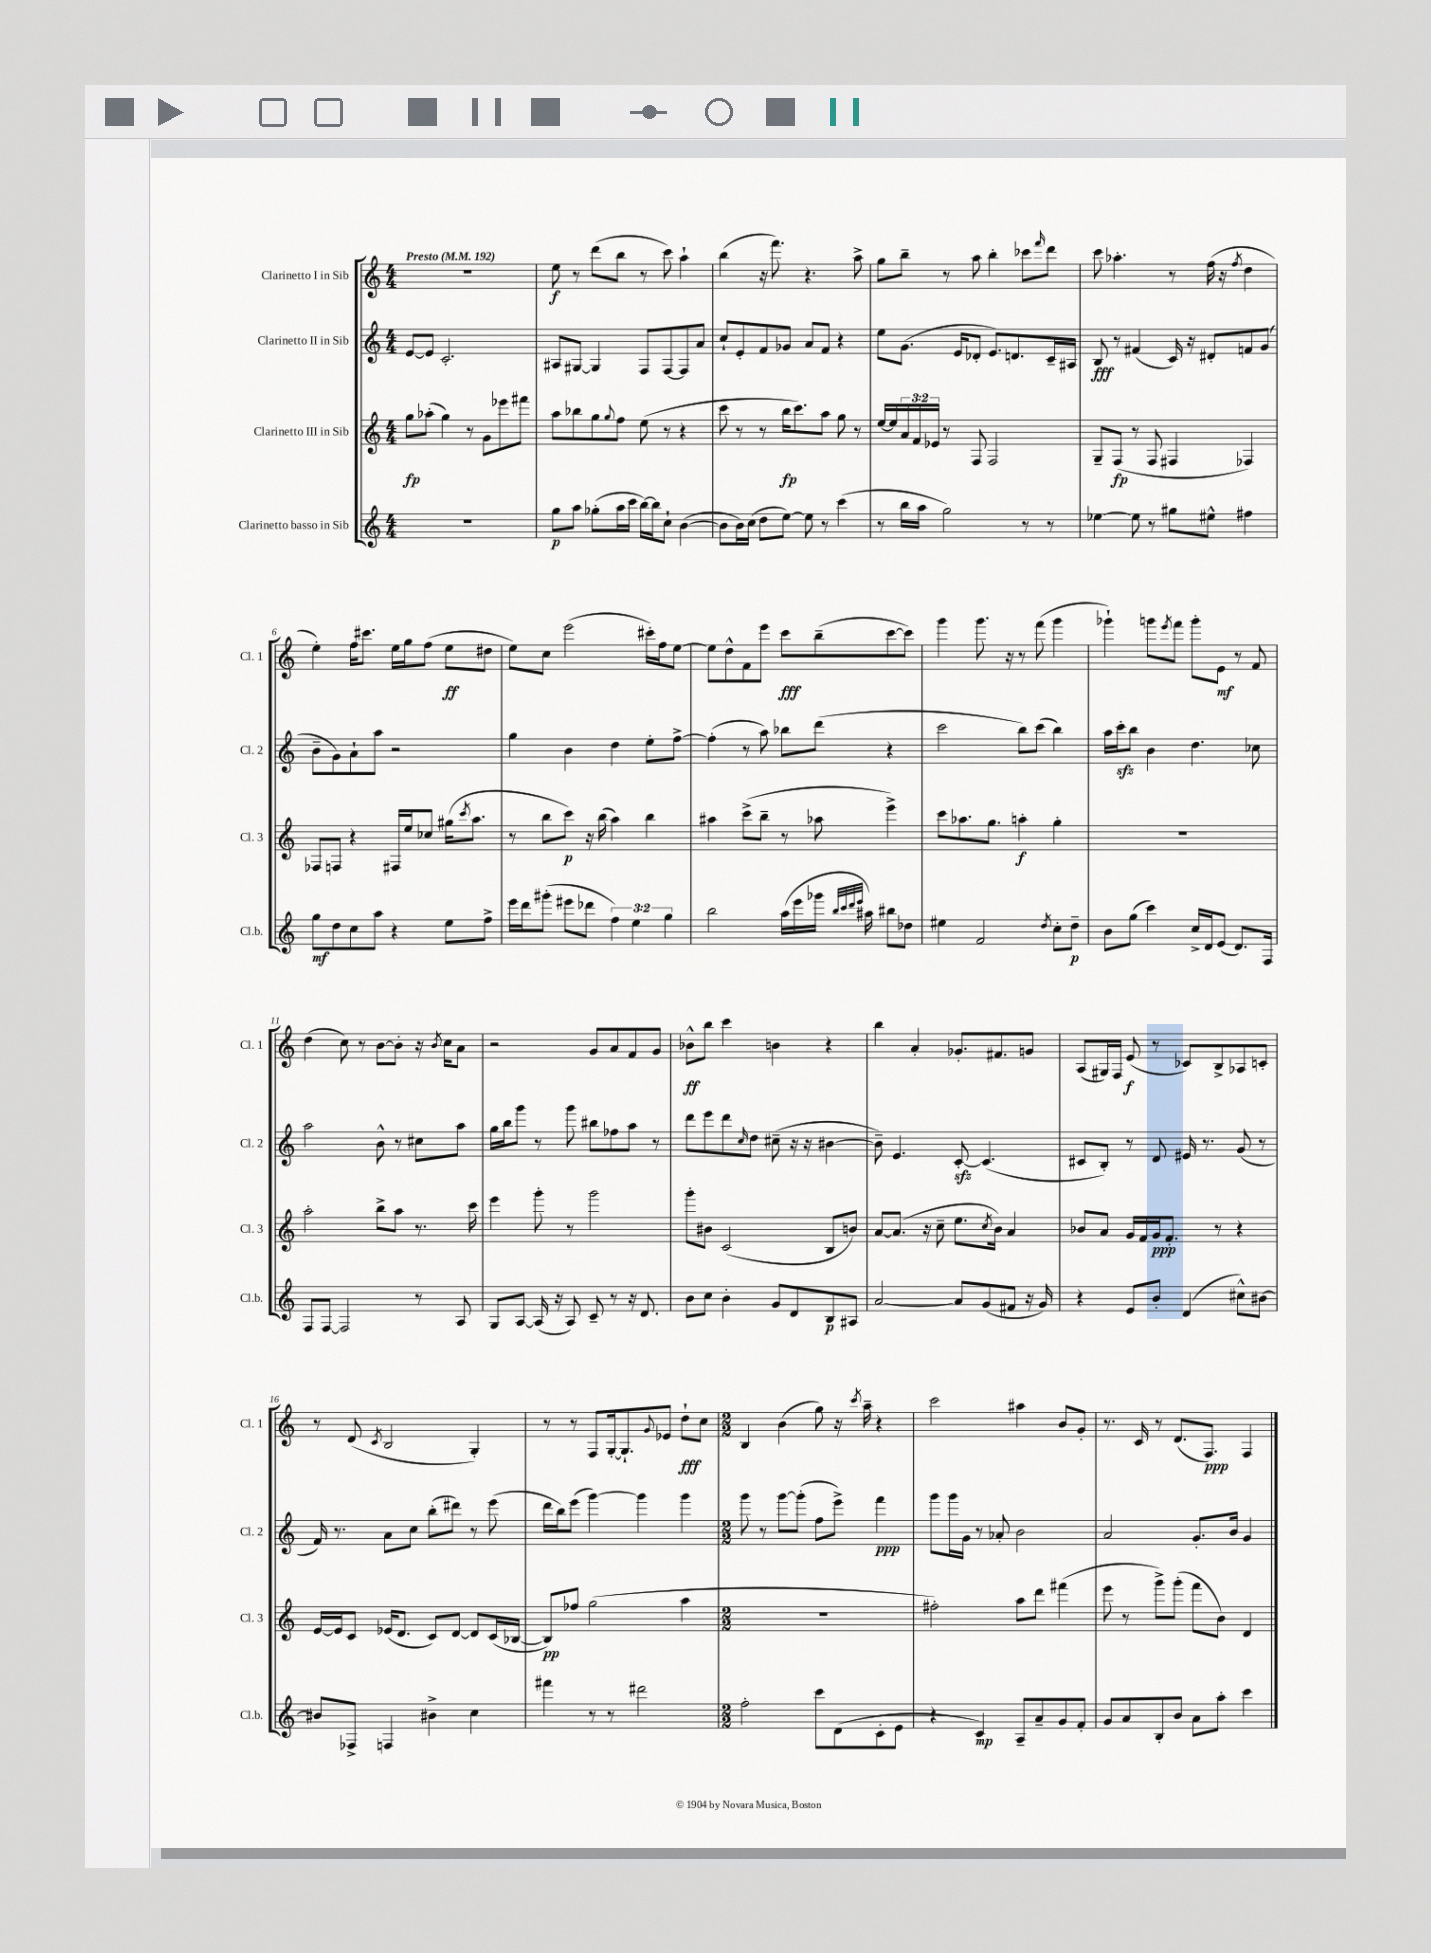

**kern	**kern	**kern	**kern
*staff4	*staff3	*staff2	*staff1
*clefG2	*clefG2	*clefG2	*clefG2
*k[]	*k[]	*k[]	*k[]
*M4/4	*M4/4	*M4/4	*M4/4
*MM192	*MM192	*MM192	*MM192
1r	8gg\L	[8e/L	1r
.	(8aa-'\J	8e/]J	.
.	4gg\)	2.c'/	.
.	8r	.	.
.	8g\L	.	.
.	8eee-\	.	.
.	8fff#\J	.	.
=	=	=	=
8gg\L	8aa\L	8A#/L	8ee\
8aa\J	8bb-\	[8G#/J	8r
(8gg-'\L	8gg\	4G#/]	(8ddd\L
.	8qqgg/	.	.
16aa\L	8ff\J	.	8bb\J
16ccc\JJ	.	.	.
[16bb\LL)	(8ee\	8F/L	8r
16bb\]J	.	.	.
8cc`\J	8r	[8F/	8ccc\)
([4b\	4r	8F/]	4aa`\
.	.	8a/J	.
=	=	=	=
8b\]L	8ccc\	8cc`/L	(4bb\
16b\L)	8r	8e'/	.
(16cc\JJ	.	.	.
8dd\L	8r	8f/	16r
.	.	.	8.fff\)
[8ee\J)	16bb\LK	8g-/J	.
.	8.ccc\)	.	.
8ee\]	.	8a/L	4.r
8r	8aa\J	8f/J	.
(4ccc\	8gg\	4r	.
.	8r	.	8aa^\
=	=	=	=
8r	[16ee/LL	8ee\L	8gg\L
.	16ee/]	.	.
16bb\LL	24a/	(8.g\J	8bb~\J
.	24f/	.	.
16aa\JJ	.	.	.
.	24e-/JJ	.	.
2gg\)	8r	.	8r
.	.	16e/LK	.
.	8F/	8d-'/J	8aa\
.	2F/	8.e/L)	4bb'\
.	.	8.d/	.
8r	.	.	8ccc-\L
.	.	.	16qqfff/
8r	.	16c~/L	8ddd\J
.	.	16A#/JJ	.
=	=	=	=
[4ee-\	8G~/L	8B/	8ccc\
.	(8F/J	8r	4.aa-'\
8ee-\]	8r	(4f#/	.
8r	8F/	.	.
8gg#\L	4F#/	16c/)	8r
.	.	16r	.
8ee#^^\J	.	8d#'/L	(16ff\
.	.	.	16r
.	.	.	8qff/
4ff#\	4F-/)	8f/	4dd\
.	.	(8g/J	.
=	=	=	=
8gg\L	8F-/L	8b~\L	4ee'\)
8dd\	8F/J	8g\)	.
8cc\	4r	8a`\	16ff\LK
.	.	.	8.ccc#\J
8aa\J	.	8aa\J	.
4r	16F#/LL	2r	16ee\LL
.	16ee/J	.	16gg\J
.	8cc-/J	.	(8ff\J
8ee\L	(16gg#\LK	.	8ee\L
.	8qccc/	.	.
.	8.aa\J	.	.
8ff^\J	.	.	8dd#\J
=	=	=	=
16eee\LL	8r	4gg\	8ee\L)
16ddd\J	.	.	.
(8ggg#'\J	8bb\L	.	8cc\J
8eee#\L	8ccc\J)	4b\	(2eee\
8ddd-\J	16r	.	.
.	(16bb\	.	.
6ff\)	4aa\)	4dd\	.
6ee\	.	.	.
.	4bb\	8ee'\L	16ccc#'\LL)
.	.	.	16ff\J
6gg\	.	.	.
.	.	[8ff^\J	[8ee\J
=	=	=	=
2bb\	4aa#\	(4ff'\]	8ee\]L
.	.	.	8dd^^\
.	(8ccc^\L	8r	8f\
.	8bb~\J	8aa\)	8eee\J
(16aa\LL	8r	8bb-\L	8ccc\L
16eee\	.	.	.
16ggg-\JJ	8aa-\	(8ddd\J	(8bb~\
32qqbb/LLL	.	.	.
32qqccc/	.	.	.
32qqddd/	.	.	.
32qqeee/JJJ	.	.	.
16aa#\)	.	.	.
8bb#\L	4eee^\)	4r	[8ccc\
8dd-\J	.	.	8ccc\]J)
=	=	=	=
4ee#\	8ccc\L	2ccc\	4ggg\
.	8.aa-\	.	.
2f/	.	.	8.ggg\
.	8.gg\J	.	.
.	.	.	16r
.	4aa'\	8bb\L)	8r
.	.	(8ccc\J	(8fff\
8qdd/	.	.	.
8cc'\L	4gg'\	4bb\)	4ggg\
8dd~\J	.	.	.
=	=	=	=
8b\L	1r	16aa\LL	4ggg-`\)
.	.	16ccc'\J	.
(8gg\J	.	8bb\J	.
4ccc\)	.	4b\	8ggg\L
.	.	.	8qeee/
.	.	.	8fff\J
16cc^/LL	.	4.dd\	8ggg'\L
16d/J	.	.	.
(8e/J	.	.	8e\J
8.d/L)	.	.	8r
.	.	8cc-\	8f/
16F/Jk	.	.	.
=	=	=	=
8F/L	2aa'\	2aa\	(4dd\
[8F/J	.	.	.
2F/]	.	.	8cc\)
.	.	.	8r
.	8bb^\L	8b^^\	[8b\L
.	8aa\J	8r	8b'\]J
8r	8.r	8cc#\L	16r
.	.	.	8qb/
.	.	.	16cc\LK
8A/	.	8aa\J	8a\J
.	16ccc\	.	.
=	=	=	=
8G/L	4eee\	16gg\LL	2r
.	.	16bb\J	.
[8A/J	.	8ggg\J	.
(16A/]	8ggg'\	8r	.
16r	.	.	.
8A/)	8r	8ggg\	.
8c~/	2ggg\	8bb#\L	8g/L
8r	.	8ff-\	8a/
16r	.	8aa\J	8f/
8.d/	.	.	.
.	.	8r	8g/J
=	=	=	=
8b\L	8ggg'\L	8ddd\L	8b-^^\L
8cc\J	8b#\J	8eee\	8bb\J
4b'\	(2c/	8ddd\	4ccc\
.	.	16qqcc/	.
.	.	8dd\J	.
8g/L	.	(8cc#~\	4b\
8d/	.	16r	.
.	.	16r	.
8B/	8B/L	[4b#\	4r
8A#/J	8b/J)	.	.
=	=	=	=
[2a/	[8a/L	8b#~\])	4bb\
.	(8.a/]J	4.e/	.
.	.	.	4a'/
.	16r	.	.
.	8cc~\	.	.
8a/]L	8.ee\L	[8c'/	8.g-'/L
(8g/	.	(4.c/]	.
.	8qcc/	.	.
.	16b\Jk)	.	8.f#/
8f#/J	4a/	.	.
16r	.	.	8g/J
16g/)	.	.	.
=	=	=	=
4r	8b-/L	8c#/L	(8A/L
.	8a/J	8B'/J)	16G#/L)
.	.	.	16F/JJ
8e/L	16g/LL	8r	(8e/
.	16f/	.	.
8b'/J	16g/J	8d/	8r
.	8.f'/J	.	.
(4d/	.	16e#/	8c-/L)
.	.	8.r	.
.	8r	.	8B^/
8cc#^^\L)	4r	(8g/	8A-/
[8b#\J	.	8r	8c'/J
=	=	=	=
8b#/]L	[16e/LL	16f/)	8r
.	16e/]J	8.r	.
8F-^/J	8c/J	.	(8d/
.	.	.	8qc/
4F/	(16e-/LK	8a\L	2B/
.	8.d/J	.	.
.	.	8cc\J	.
4b#^\	8c/L)	(8bb'\L	.
.	[8d/J	8ddd#\J)	.
4cc\	8d/]L	8r	4G'/)
.	(16c/L	(8eee\	.
.	[16B-/JJ	.	.
=	=	=	=
4fff#\	8B-/]L)	16ddd\LL	8r
.	.	16bb\J)	.
.	8ff-/J	(8eee\J	8r
8r	(2gg\	[4ggg\)	8F/L
8r	.	.	[16G'/k
.	.	.	8.G`/]
2ddd#\	.	4ggg\]	.
.	.	.	8qqg/
.	.	.	8e-/J
.	4aa\	4ggg\	8dd`\L
.	.	.	8cc\J
=	=	=	=
*M2/2	*M2/2	*M2/2	*M2/2
2ff'\	1r	8ggg\	4B/
.	.	8r	.
.	.	[8ggg\L	(4b\
.	.	(8ggg'\]J	.
8ccc\L	.	8ff\L	8gg\)
(8d\	.	8eee^\J)	16r
.	.	.	8qccc/
.	.	.	16aa~\
8c'\	.	4fff\	4r
8e\J	.	.	.
=	=	=	=
4r	2ff#'\)	8ggg\L	2ccc\
.	.	16ggg\L	.
.	.	16g\JJ	.
4c/)	.	8r	.
.	.	8a-'/	.
8A~/L	8aa\L	2b\	4aa#\
8a~/	8ddd\J	.	.
8g/	(4fff#\	.	8b/L
8f'/J	.	.	8g'/J
=	=	=	=
8g/L	8eee\	2a/	8.r
8a/	8r	.	.
.	.	.	16c/
8B'/	8ggg^\L)	.	8r
8b/J	(8ggg'\J	.	(8.d/L
8a\L	8fff\L	8.g'/L	.
.	.	.	8.F/J)
8aa'\J	8b\J)	.	.
.	.	16b/Jk	.
4ccc\	4d/	4g/	4F/
==	==	==	==
*-	*-	*-	*-
